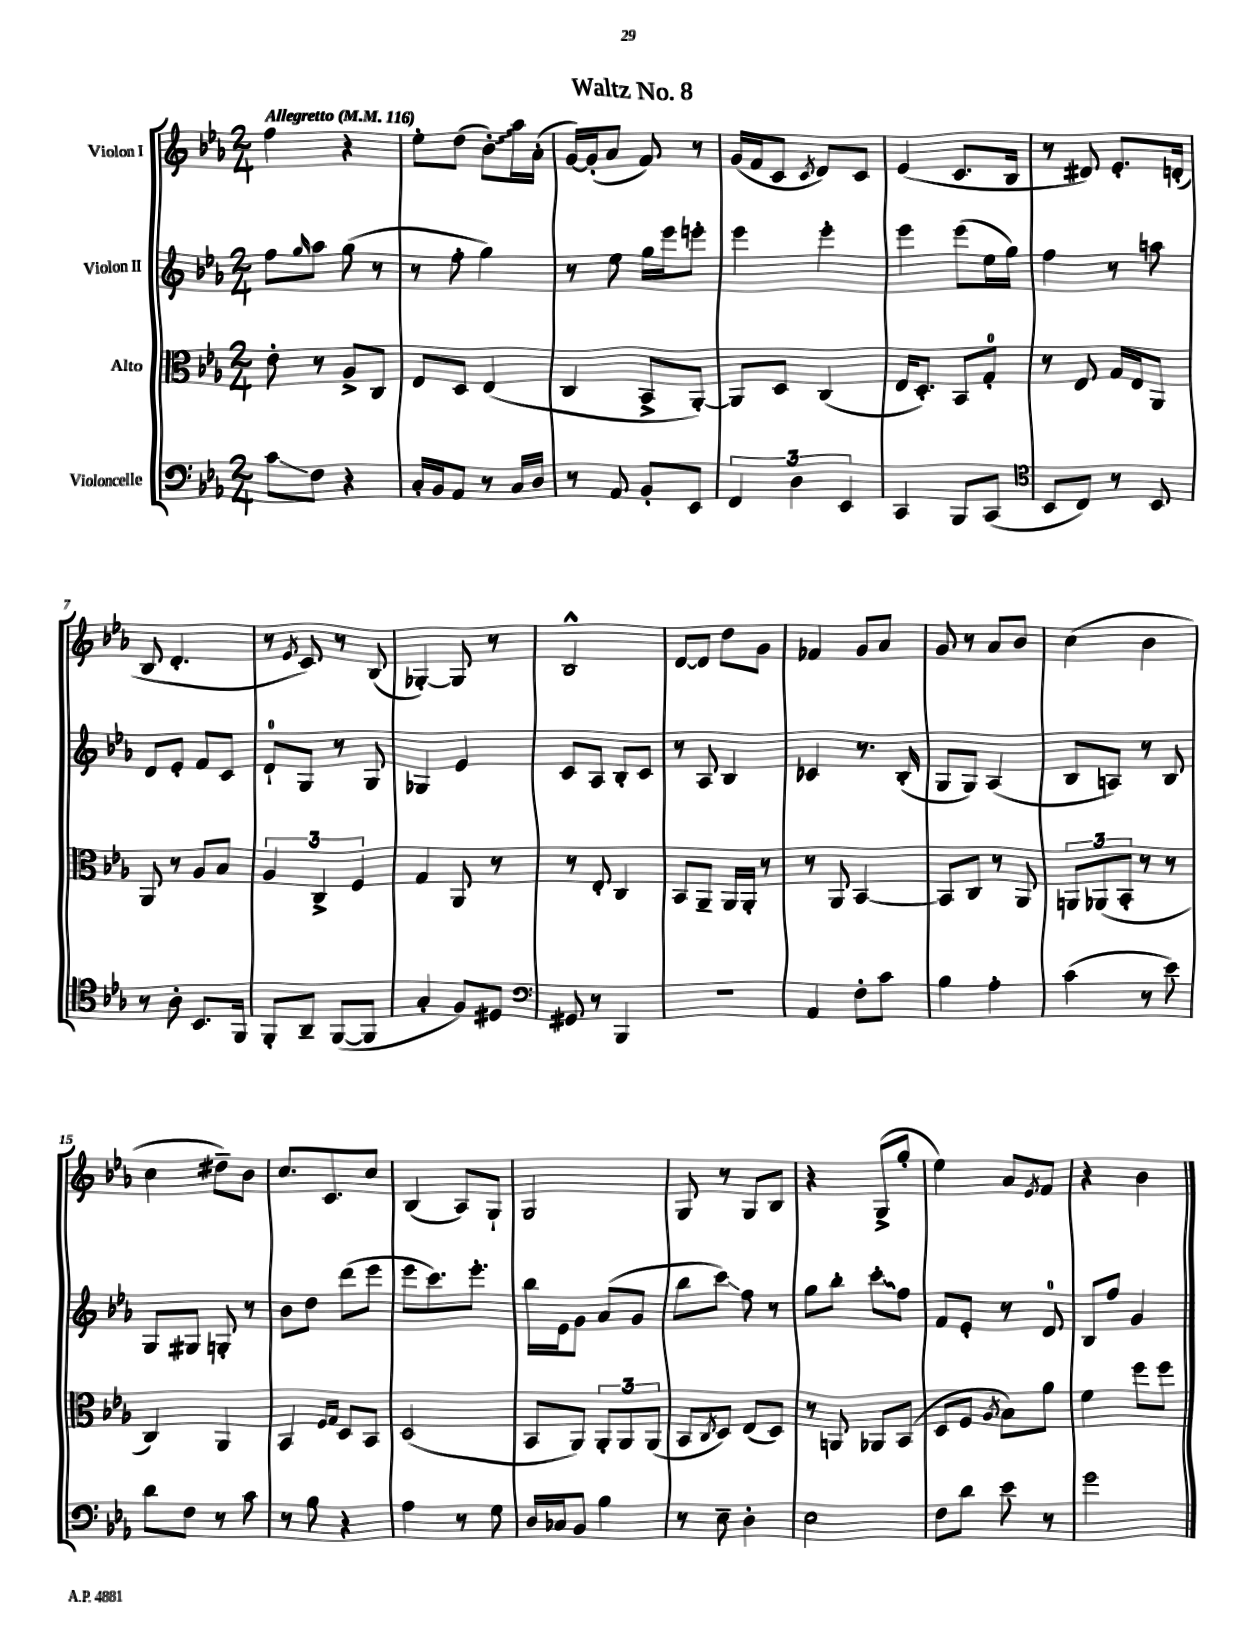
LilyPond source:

\header { title = "Waltz No. 8" }
<<
\new StaffGroup <<
\new Staff = "s0" \with { instrumentName = "Violon I" } {
    \clef treble \key ees \major \numericTimeSignature \time 2/4 \tempo "Allegretto" 4 = 116
    f''4 r4 |
    ees''8-. d''8( \once \override Glissando.style = #'zigzag bes'8-.\glissando) aes''16 aes'16-.( |
    g'16~) g'16-.( aes'8 f'8) r8 |
    g'16( f'16 c'8 \acciaccatura { c'8 } d'8) c'8 |
    ees'4( c'8. bes16 |
    r8 dis'8) ees'8.-. d'16-.( |
    bes8 d'4.-. |
    r8 \acciaccatura { ees'8 } c'8) r8 bes8( |
    ges4~-.) ges8 r8 |
    bes2-^ |
    d'8~ d'8 d''8 g'8 |
    fes'4 g'8 aes'8 |
    g'8 r8 aes'8 bes'8 |
    c''4( bes'4 |
    c''4 dis''8--) bes'8 |
    c''8. c'8. c''8 |
    bes4( aes8) g8-! |
    g2 |
    g8 r8 g8 bes8 |
    r4 g8->( g''8-. |
    ees''4) aes'8 \acciaccatura { ees'8 } f'8 |
    r4 bes'4 \bar "|." |
}
\new Staff = "s1" \with { instrumentName = "Violon II" } {
    \clef treble \key ees \major \numericTimeSignature \time 2/4
    f''8 \grace { g''16 } aes''8 g''8( r8 |
    r8 f''8-. g''4) |
    r8 ees''8 g''16 ees'''16 e'''8-. |
    ees'''4 ees'''4-. |
    ees'''4 ees'''8( ees''16 g''16) |
    f''4 r8 a''8 |
    d'8 ees'8-. f'8 c'8 |
    d'8-0-! g8 r8 g8 |
    ges4 ees'4 |
    c'8 aes8 bes8-. c'8 |
    r8 aes8 bes4 |
    ces'4 r8. bes16-.( |
    g8 g8) aes4( |
    bes8 a8) r8 bes8 |
    g8 gis8 g8-. r8 |
    bes'8 d''8 d'''8( ees'''8 |
    ees'''8 c'''8.) ees'''8.-. |
    bes''16 ees'16 g'8 aes'8( g'8 |
    bes''8 c'''8\glissando) f''8 r8 |
    g''8 bes''8-. \once \override Glissando.style = #'zigzag c'''8-.\glissando f''8 |
    f'8 ees'8-. r8 d'8-0 |
    bes8 f''8 g'4 \bar "|." |
}
\new Staff = "s2" \with { instrumentName = "Alto" } {
    \clef alto \key ees \major \numericTimeSignature \time 2/4
    ees'8-. r8 aes8-> c8 |
    ees8 d8 ees4( |
    c4 bes,8-> aes,8~-.) |
    aes,8 d8 c4( |
    ees16 d8.-.) bes,8 g8-0-. |
    r8 ees8 g16 ees16 aes,8 |
    aes,8 r8 aes8 bes8 |
    \tuplet 3/2 { aes4 c4-> f4 } |
    g4 aes,8 r8 |
    r8 ees8-. c4 |
    bes,8 aes,8-- aes,16 aes,16-. r8 |
    r8 aes,8 bes,4~ |
    bes,8 c8 r8 aes,8 |
    \tuplet 3/2 { a,8 aes,8( bes,8-. } r8 r8 |
    c4) aes,4 |
    bes,4 \grace { f16 g16 } d8 bes,8 |
    d2( |
    bes,8 aes,8) \tuplet 3/2 { aes,8-. aes,8 aes,8( } |
    bes,8 \acciaccatura { c8 } d8) ees8( d8) |
    r8 a,8 aes,8 bes,8( |
    d8 f8 \acciaccatura { aes8 } bes8) aes'8 |
    f'4 f''8 f''8 \bar "|." |
}
\new Staff = "s3" \with { instrumentName = "Violoncelle" } {
    \clef bass \key ees \major \numericTimeSignature \time 2/4
    c'8\glissando f8 r4 |
    c16-. bes,16 aes,8 r8 c16 d16 |
    r8 aes,8 bes,8-. ees,8 |
    \tuplet 3/2 { f,4 d4 ees,4 } |
    c,4 bes,,8 c,8( |
    \clef tenor bes,8 c8) r8 bes,8 |
    r8 aes8-. bes,8. f,16 |
    f,8-. aes,8-- f,8~( f,8 |
    g4-. f8) dis8 |
    \clef bass gis,8 r8 bes,,4 |
    r2 |
    aes,4 f8-. c'8 |
    bes4 aes4-. |
    c'4( r8 ees'8) |
    d'8 f8 r8 c'8 |
    r8 bes8 r4 |
    aes4 r8 g8 |
    d16 ces16 bes,8 bes4 |
    r8 ees8-- d4-. |
    ees2 |
    f8 d'8 ees'8 r8 |
    g'2 \bar "|." |
}
>>
>>
